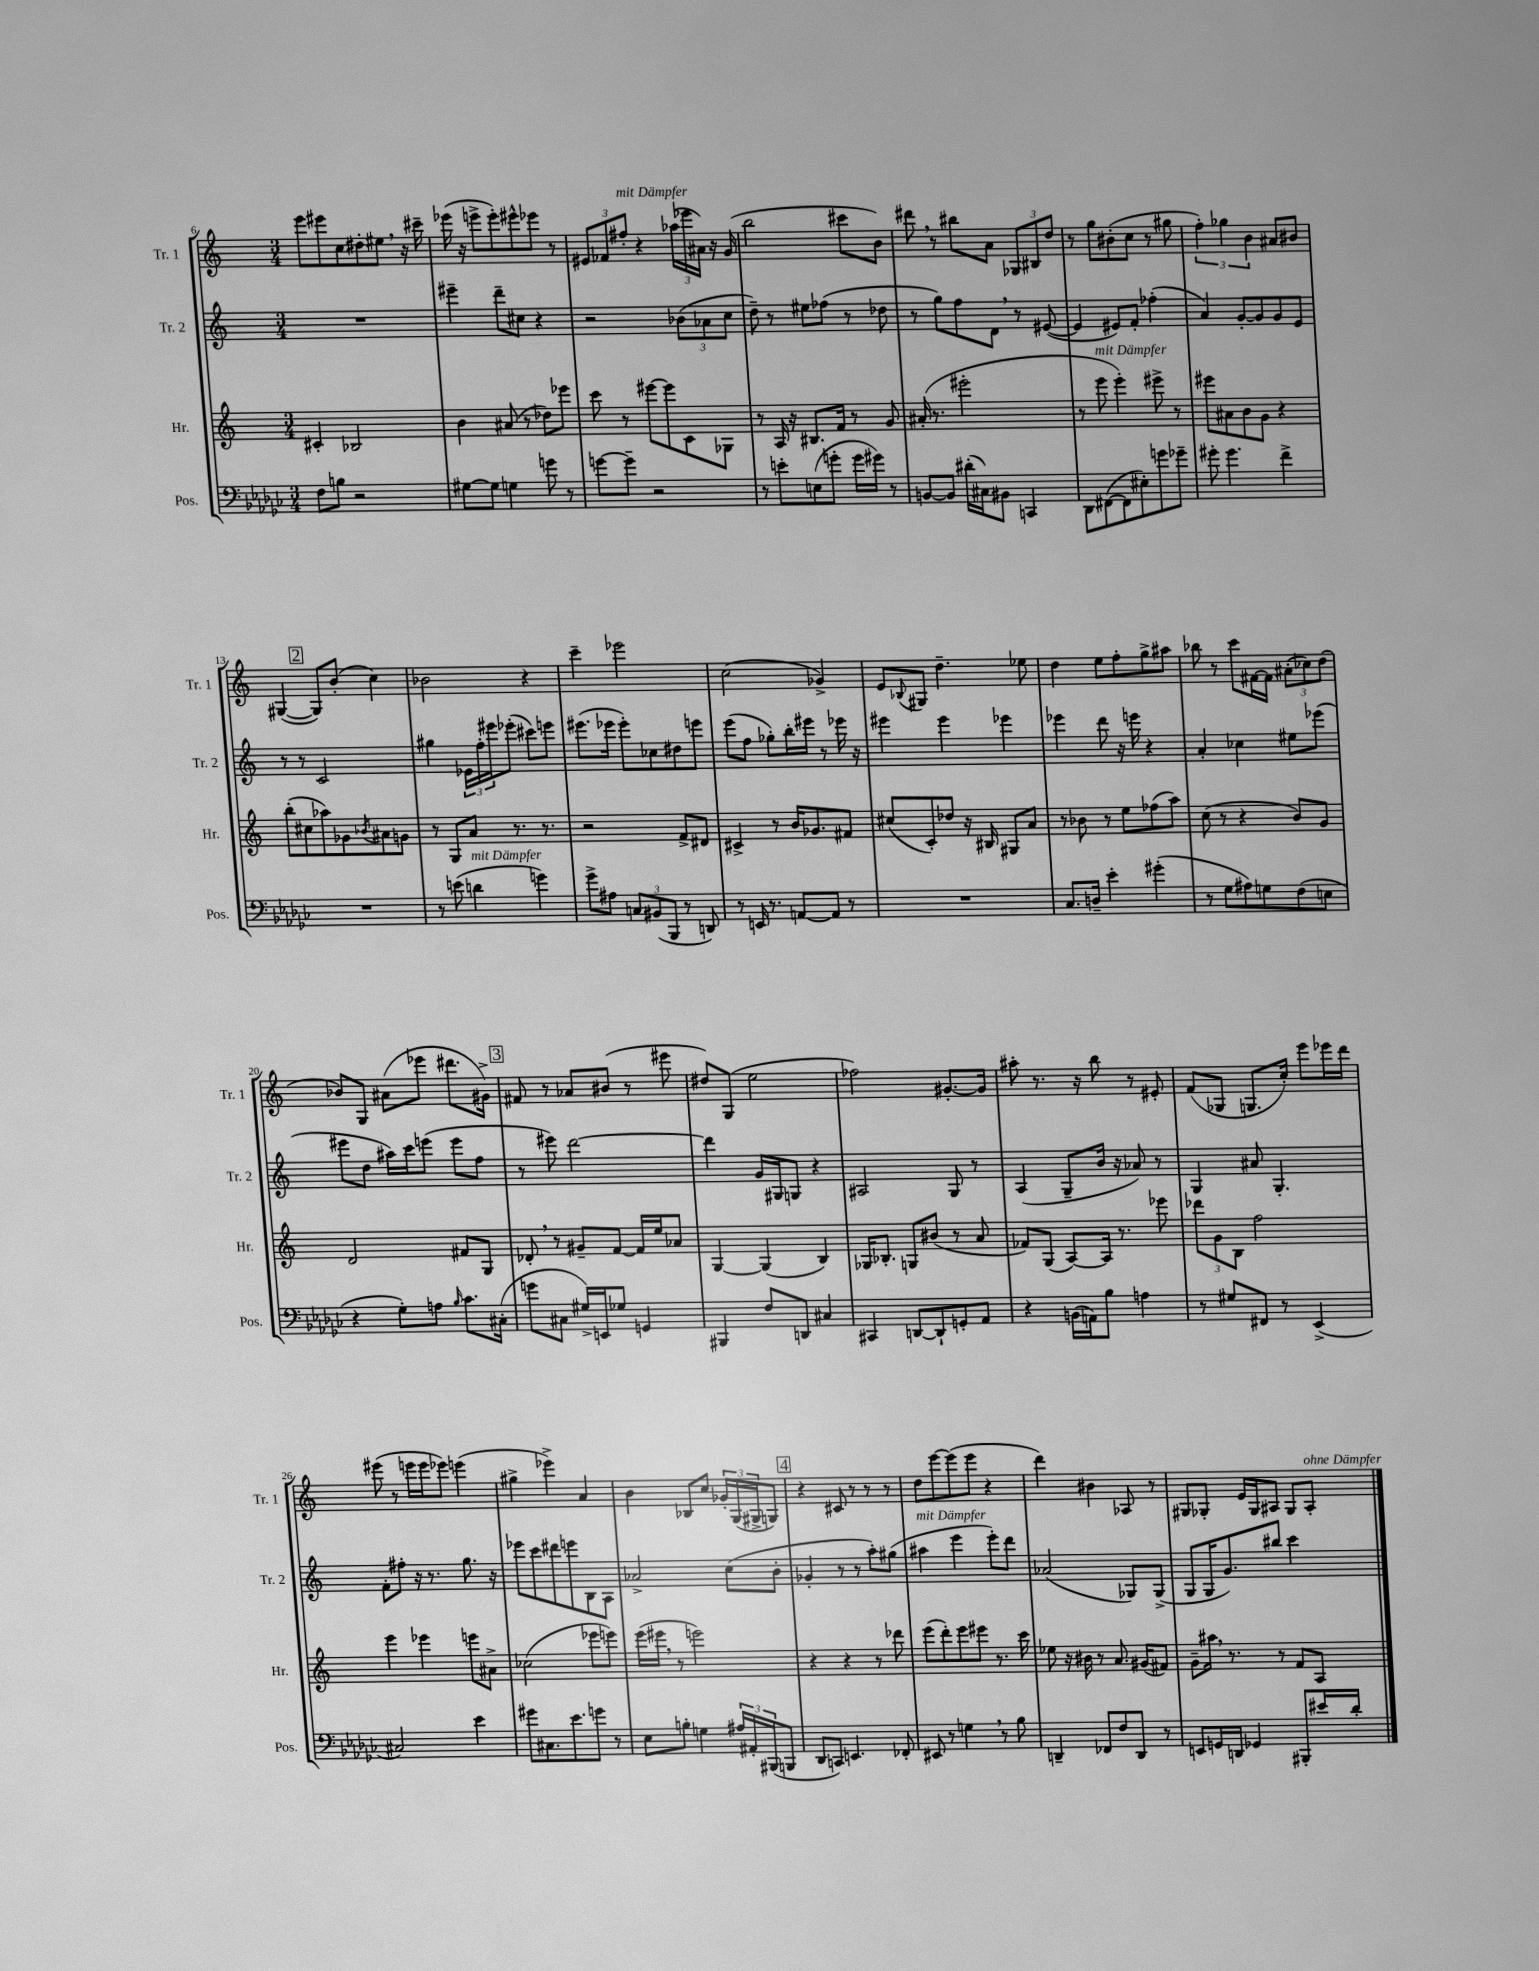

**kern	**kern	**kern	**kern
*staff4	*staff3	*staff2	*staff1
*clefF4	*clefG2	*clefG2	*clefG2
*k[b-e-a-d-g-c-]	*k[]	*k[]	*k[]
*M3/4	*M3/4	*M3/4	*M3/4
8F\L	4c#'/	2.r	8eee\L
8B\J	.	.	8eee#\
2r	2B-/	.	8cc\
.	.	.	8dd#'\
.	.	.	8ee#\J
.	.	.	16r
.	.	.	16ccc#~\
=	=	=	=
[8G#\L	4b\	4eee#~\	(16eee-\
.	.	.	16r
8G#\]J	.	.	8eee^\L
4G\	(8a#/	8ddd~\L	8eee'\)
.	8r	8cc#\J	8eee#^^\
8g\	8dd-\L)	4r	8eee-\J
8r	8eee-\J	.	8r
=	=	=	=
[8g\L	8ccc\	2r	12e#/L
.	.	.	12f-/
8g~\]J	8r	.	.
.	.	.	12ff#'/J
2r	[8eee#\L	.	4r
.	8eee#\]	.	.
.	8c\	(12b-\L	(24aa-\LL
.	.	.	24eee-\
.	.	12a-\	24a#\JJ)
.	8G-\J	.	16r
.	.	12cc\J	.
.	.	.	(16g/
=	=	=	=
8r	8r	8dd~\)	2bb\
8e'\L	16A/	8r	.
.	16r	.	.
(8E\	8.B#/L	8ee#\L	.
8g'\J	.	(8ff-\J	.
.	16f/Jk	.	.
16g\LL	8r	8r	8ccc#\L
16g#\JJ)	.	.	.
8r	8g/	8dd-\	8b\J)
=	=	=	=
[8BB/L	(16a#'/	8r	8ddd#\
.	8.r	.	.
8BB/]J	.	8gg\L)	8r
(16d#'\LL	2eee#'\	8ff\	8bb#\L
16C#\J)	.	.	.
8BB#\J	.	8d\J	8a\J
4CC/	.	8r	12G-/L
.	.	.	12B#/
.	.	([8e#/	.
.	.	.	12dd/J
=	=	=	=
8DD-\L	8r	4e#/]	8r
([8FF#\	8eee\	.	8gg\L
8FF#\]	4eee'\)	8e#/L)	(8b#'\
8E#'\)	.	8f'/J	8cc\J
8g\	8eee#^\	(4ff-'\	8r
8g-~\J	8r	.	8gg#\
=	=	=	=
8g#'\	8eee#\L	4a/)	6ff'\)
4.g#\	8a#\	.	.
.	.	.	6gg-\
.	8b\	[8g'/L	.
.	.	.	6b\
.	8g\J	8g/]	.
4f^\	4r	8g/	8a#/L
.	.	8e/J	8b#/J
=	=	=	=
2.r	(8bb'\L	8r	([4G#/
.	8cc#\	8r	.
.	8aa-\)	2c/	8G#/]L)
.	8g-\	.	(8b'/J
.	8qb-/	.	.
.	8a#\	.	4cc\)
.	8g\J	.	.
=	=	=	=
8r	8r	4gg#\	2b-\
(8e\	8G/L	.	.
4d\	8a/J	24e-\LL	.
.	.	24ff'\	.
.	.	24eee#\J	.
.	8.r	(8eee-'\J	.
4g\)	.	8ccc#\L)	4r
.	8.r	.	.
.	.	8eee\J	.
=	=	=	=
8g-^\L	2r	(8.eee#\L	4ccc~\
8A#\J	.	.	.
.	.	16eee-\Jk	.
12C/L	.	8eee-'\L)	2eee-\
(12BB#/	.	.	.
.	.	8cc-\	.
12BBB-/J	.	.	.
8r	8f^/L	8dd#\	.
8DD/)	8d#/J	8eee\J	.
=	=	=	=
8r	4c#^/	(8eee\L	(2cc\
16EE/	.	8ff\J	.
8.r	.	.	.
.	8r	8gg-'\L)	.
[8AA/L	16b/LK	16bb'\L	.
.	8.g-/	16eee#\JJ	.
8AA/]J	.	8r	4g-^/)
8r	8f#/J	16eee-\	.
.	.	16r	.
=	=	=	=
2.r	(8cc#/L	4eee#\	8e/L
.	.	.	8qqB-/
.	8c'/)	.	8G#/J
.	8dd-/J	4eee#\	4.dd~\
.	16r	.	.
.	16B#/	.	.
.	8G#/L	4eee-\	.
.	8a/J	.	8ee-\
=	=	=	=
8.C-/L	8r	4eee-\	4dd\
.	8b-\	.	.
16D~/Jk	.	.	.
4e-'\	8r	8ddd\	8ee\L
.	8ee\L	16r	8ff'\
.	.	16eee\	.
(4g#'\	(8ff-\	4r	8gg^\
.	8aa\J)	.	8aa#\J
=	=	=	=
8r	(8cc\	4a'/	8bb-\
8G-\L	8r	.	8r
8A#\)	4r	4cc-\	8ccc\L
8G\	.	.	[16f#\L
.	.	.	16f#\]JJ
(8F\	8b/L)	8ee#\L	(12a#'\L
.	.	.	12cc-\)
8E\J	8g/J	(8eee-\J	.
.	.	.	(12dd\J
=	=	=	=
4r	2d/	8eee#\L	8b-/L)
.	.	8dd\J	8G/J
8G-'\L)	.	16aa#\LL)	(8a#\L
.	.	16ccc\J	.
8A\J	.	(8eee\J	8eee-\J
16qqB-/	.	.	.
8.c-\L	8f#/L	8eee\L	8.ddd#\L
.	8G/J	8ff\J	.
(16C#'\Jk	.	.	16g#^\Jk)
=	=	=	=
8g\L	8d-'/	8r	8f#/
8C#\J	8r	8eee#\)	8r
16G#^/LL)	8g#~/L	[2ddd\	8a-/L
16EE/J	.	.	.
8G-/J	[8f/J	.	(8b#/J
4GG/	16f/]LL	.	8r
.	16ee/J	.	.
.	8a-/J	.	8eee#\
=	=	=	=
4BBB#/	[4G/	4ddd\]	8dd#/L)
.	.	.	(8G/J
8F/L	(4G/]	16g/LL	2ee\
.	.	16G#/J	.
8DD/J	.	8G/J	.
4C#/	4B/)	4r	.
=	=	=	=
4CC#/	16G-/LK	2A#/	2ff-\)
.	8.B-'/J	.	.
[8DD/L	8G/L	.	.
8DD`/]	(8b#/J	.	.
8GG'/	8r	8G/	[8.g#'/L
8AA-/J	8a/	8r	.
.	.	.	16g#/]Jk
=	=	=	=
4r	8f-/L)	(4A/	8aa#'\
.	(8G/J	.	8.r
(16BB\LL	[8A/L)	8G~/L	.
16AA\J)	.	.	16r
8B-\J	16A/]Jk	16b/Jk	8bb\
.	8.r	16r	.
4A\	.	8a-/)	8r
.	8eee-\	8r	8e#'/
=	=	=	=
8r	12ddd-\L	4G/	(8f/L
.	12g\	.	.
8G#/L	.	.	8G-/J
.	12B\J	.	.
8FF#/J	2ff\	8a#/	8.G/L
8r	.	4.G'/	.
.	.	.	16cc'/Jk)
(4EE-^/	.	.	8eee\L
.	.	.	16eee-\L
.	.	.	16ddd\JJ
=	=	=	=
2C#/)	4eee\	8f'\L	(8eee#\
.	.	8ff#'\J	8r
.	4eee-\	16r	16eee\LL
.	.	8.r	16eee\J
.	.	.	8eee-\J)
4e-\	8eee\L	8.gg\	(4eee\
.	8a#^\J	.	.
.	.	16r	.
=	=	=	=
8g#\L	(2cc-\	8eee-\L	4gg#^\
8.C#\	.	8ccc\	.
.	.	8ddd#\	4eee-^\)
8.e-\	.	.	.
.	.	8eee\	.
8g\J	8eee-\L	8B\	4a/
8r	8eee\J)	8A\J	.
=	=	=	=
8E-\L	(16eee\LL	2a-^/	4b\
.	16eee#\JJ	.	.
8B'\J	8r	.	.
4G\	2eee\)	.	8B-/L
.	.	.	8cc/J
24A#/LL	.	(8cc\L	24g-'/LL
24AA#'/	.	.	(24G/
(24BBB#/J	.	.	24G#^/J
8BBB/J	.	8b'\J	8G/J)
=	=	=	=
8DD-/L	4r	4g-'/	4r
8CC/J)	.	.	.
4.EE/	4r	8r	8c#/
.	.	8r	8r
.	8r	8aa'\L)	8r
8FF-'/	8ddd-\	(8gg#\J	8r
=	=	=	=
8EE#/	(8eee\L	4aa#\	8dd\L
8r	8ddd'\)	.	[8eee\
4G\	8eee\	4eee\	(8eee\]
.	8eee#\J	.	8eee\J
8r	8.r	8eee'\L)	4r
8B-\	.	8ddd\J	.
.	16ccc\	.	.
=	=	=	=
4DD~/	8ee-\	(2a-/	4ddd\)
.	16r	.	.
.	16b#\	.	.
8FF-/L	8r	.	4b#\
8F/	8.a/	.	.
8DD/J	.	8G-/L)	8A-/
.	(16g#/LK	.	.
8r	8f#/J)	(8G-^/J	8r
=	=	=	=
8EE/L	8g~\L	8G/L	8G#/L
16GG/L	16aa#\Jk	16G/K	8G-'/J
16DD/JJ	8.r	8.g/)	.
4GG-/	.	.	16e/LL
.	.	.	16G-/J
.	8r	8bb#/J	8A#/J
8BBB#'/L	8f/L	4ccc\	8G-/L
16e#/L	8A/J	.	8A#'/J
16d-'/JJ	.	.	.
==	==	==	==
*-	*-	*-	*-
